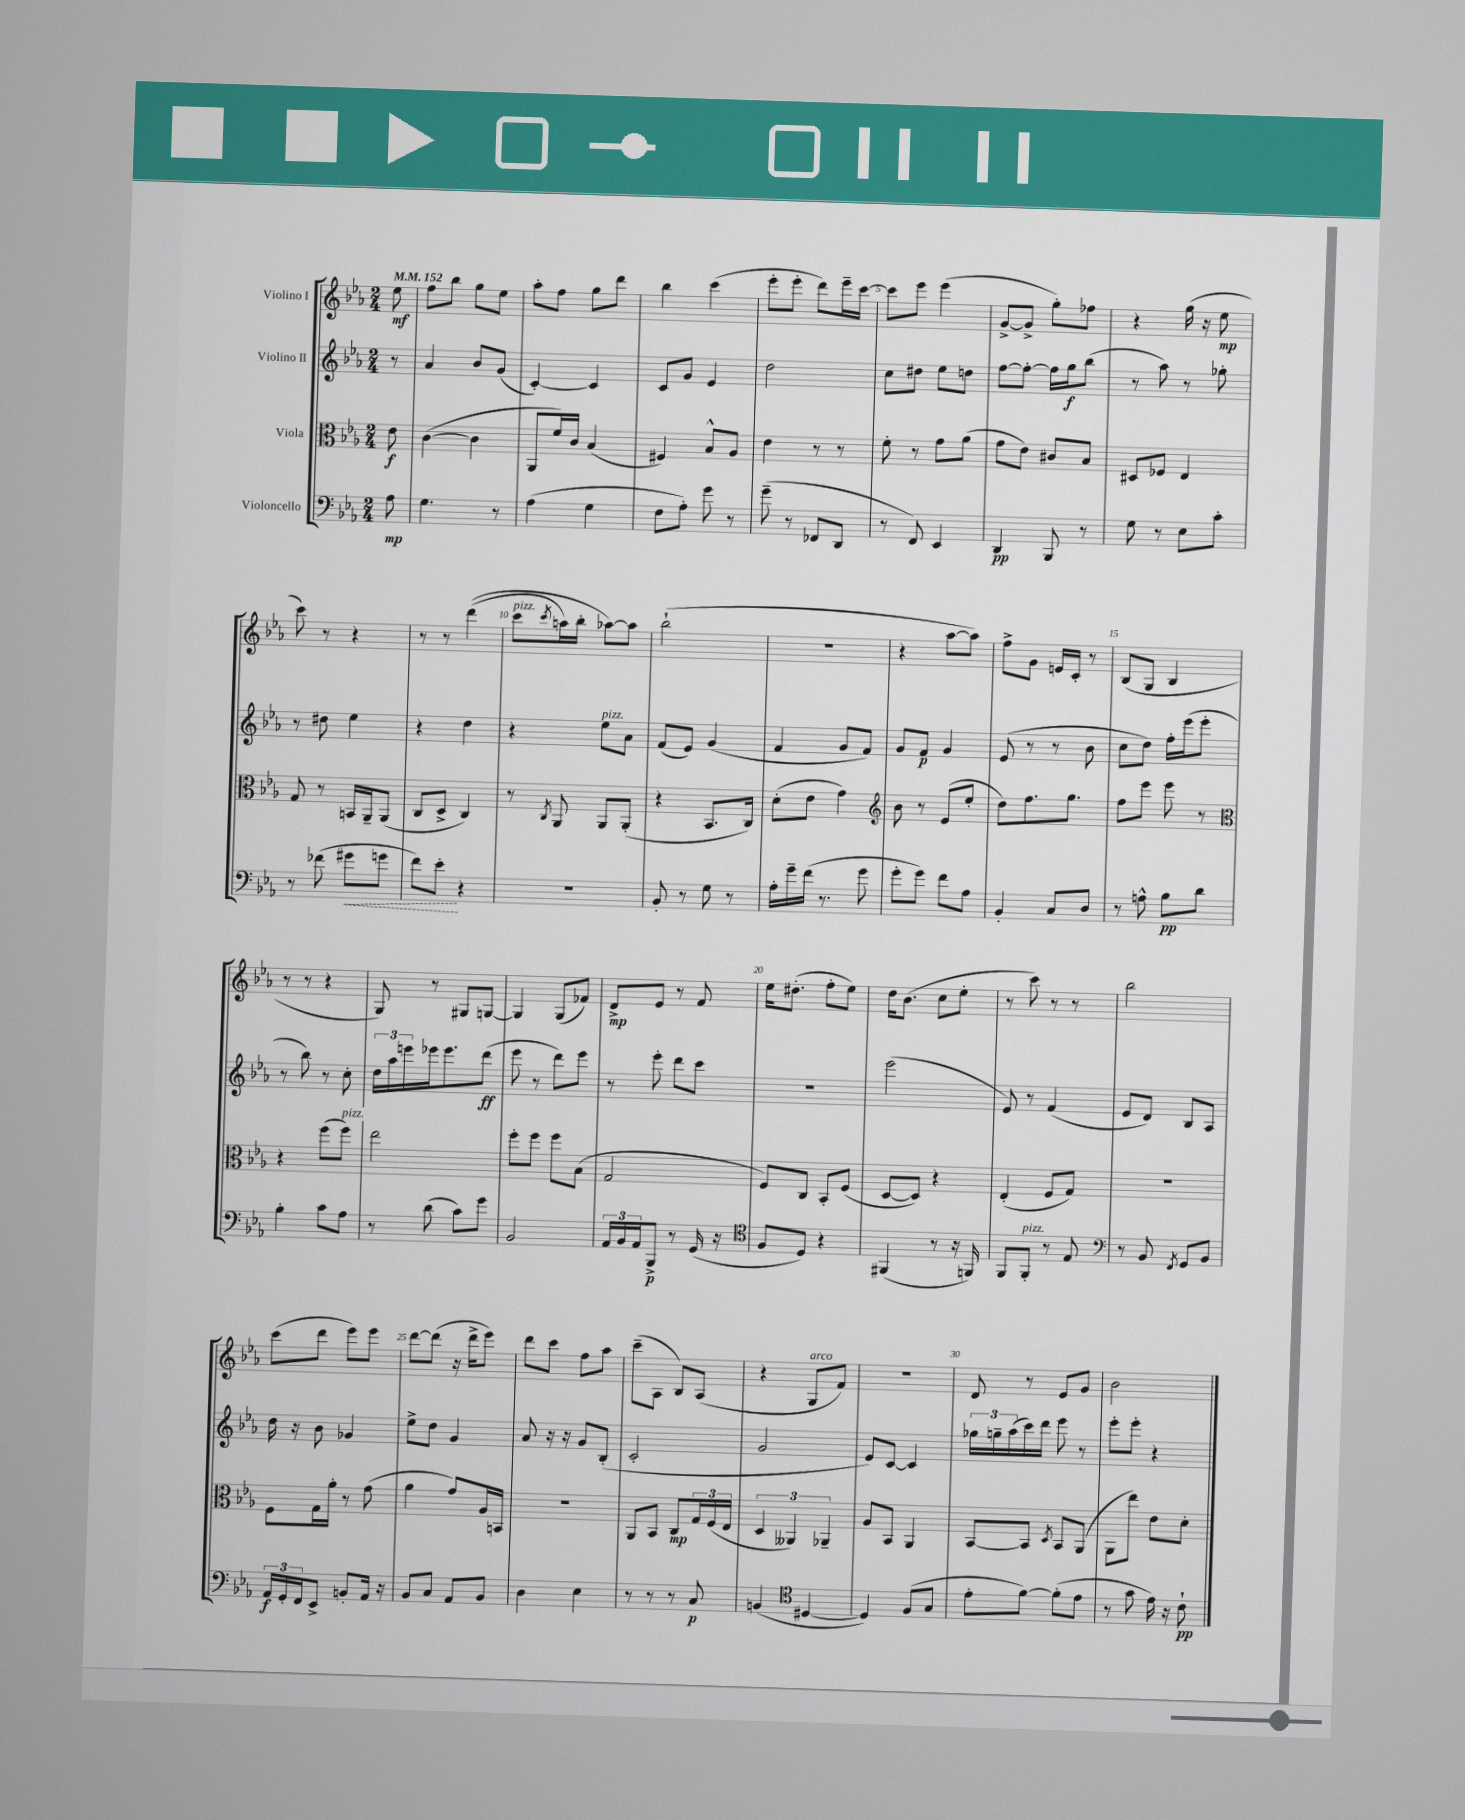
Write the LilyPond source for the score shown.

<<
\new StaffGroup <<
\new Staff = "s0" \with { instrumentName = "Violino I" } {
    \clef treble \key ees \major \numericTimeSignature \time 2/4 \partial 8 \tempo 4 = 152
    ees''8\mf |
    f''8 bes''8 g''8 ees''8 |
    aes''8-. f''8 g''8 d'''8 |
    bes''4 c'''4( |
    ees'''8-. ees'''8-. d'''8) ees'''16-- c'''16~ |
    c'''8 ees'''8 ees'''4( |
    g'8~-> g'8-> g''8-.) fes''8 |
    r4 g''16( r16 ees''8\mp |
    c'''8) r8 r4 |
    r8 r8 d'''4(\( |
    c'''8^\markup { \italic "pizz." } \acciaccatura { c'''8 } a''16) bes''16-. aes''8~\) aes''8 |
    bes''2-!( |
    r2 |
    r4 aes''8~ aes''8) |
    f''8-> g'8 e'16 c'16-. r8 |
    bes8( g8 bes4 |
    r8 r8 r4 |
    g8) r8 gis8 g8~ |
    g4 g8( fes'8) |
    d'8->\mp ees'8 r8 f'8 |
    ees''16 dis''8.-.( f''8-. ees''8) |
    d''16 bes'8.( c''8 ees''8-. |
    r8 c'''8) r8 r8 |
    bes''2 |
    c'''8( d'''8 ees'''8) ees'''8 |
    d'''8~ d'''8( r16 d'''16-> ees'''8) |
    d'''8 c'''8 f''8 aes''8 |
    c'''8--( aes8 bes8) aes8( |
    r4 g8^\markup { \italic "arco" } f'8) |
    R2 |
    d'8 r8 ees'8 g'8 |
    bes'2 \bar "|." |
}
\new Staff = "s1" \with { instrumentName = "Violino II" } {
    \clef treble \key ees \major \numericTimeSignature \time 2/4 \partial 8
    r8 |
    aes'4 bes'8 g'8( |
    c'4~-.) c'4 |
    c'8 g'8 ees'4 |
    d''2 |
    c''8 dis''8 ees''8 d''8 |
    f''8~ f''8~-. f''16 g''16\f bes''8( |
    r8 aes''8) r8 ges''8-. |
    r8 dis''8 ees''4 |
    r4 d''4 |
    r4 ees''8^\markup { \italic "pizz." } aes'8 |
    f'8( ees'8) g'4( |
    f'4 g'8 f'8) |
    g'8 f'8\p g'4 |
    ees'8( r8 r8 bes'8 |
    c''8 d''8) f''16-. ees'''16( ees'''8-. |
    r8 bes''8) r8 c''8-. |
    \tuplet 3/2 { d''16 aes''16 e'''16 } ees'''16 ees'''8. d'''8\ff( |
    ees'''8 r8 d'''8) ees'''8 |
    r8 ees'''8-. d'''8 c'''8 |
    R2 |
    ees'''2( |
    ees'8) r8 f'4( |
    ees'8 d'8) bes8 aes8 |
    d''16 r16 bes'8 ges'4 |
    ees''8-> d''8 g'4 |
    aes'8 r16 r16 g'8 bes8-.( |
    c'2-. |
    g'2 |
    ees'8) c'8~ c'4 |
    \tuplet 3/2 { ges''16 g''16-- aes''16( } c'''16) d'''16 ees'''8 r8 |
    ees'''8-. ees'''8-. r4 \bar "|." |
}
\new Staff = "s2" \with { instrumentName = "Viola" } {
    \clef alto \key ees \major \numericTimeSignature \time 2/4 \partial 8
    ees'8\f |
    c'4~( c'4 |
    aes,8 f'16) c'16 bes4( |
    fis4) bes8-^ aes8 |
    ees'4 r8 r8 |
    f'8-. r8 g'8 aes'8( |
    g'8 ees'8) cis'8 bes8 |
    dis8 fes8 ees4 |
    g8 r8 b,16 aes,16-- aes,8( |
    c8 d8-> c4) |
    r8 \acciaccatura { c8 } aes,8 aes,8 aes,8-.( |
    r4 bes,8. c16) |
    d'8-.( ees'8 g'4) |
    \clef treble bes'8 r8 ees'8( ees''8-. |
    d''8) f''8. g''8. |
    f''8 ees'''8 ees'''8 r8 |
    \clef alto r4 f''8( f''8^\markup { \italic "pizz." }) |
    ees''2 |
    f''8-. f''8 f''8 bes8( |
    g2 |
    f8) c8 bes,8-. f8( |
    d8~ d8) r4 |
    ees4-.( f8 g8) |
    r2 |
    f8 g16 aes'16-. r8 g'8( |
    aes'4 g'8) aes16 b,16 |
    r2 |
    aes,8 bes,8 c8\mp \tuplet 3/2 { g16 f16( ees16 } |
    \tuplet 3/2 { d4 aeses,4) aes,4-- } |
    aes8 bes,8 aes,4 |
    bes,8~ bes,8 \acciaccatura { d8 } bes,8 aes,8( |
    aes,8 ees''8) ees'8 d'8-. \bar "|." |
}
\new Staff = "s3" \with { instrumentName = "Violoncello" } {
    \clef bass \key ees \major \numericTimeSignature \time 2/4 \partial 8
    aes8\mp |
    g4. r8 |
    aes4( g4 |
    f8 aes8-.) g'8 r8 |
    g'8--( r8 fes,8 d,8 |
    r8 f,8) ees,4 |
    d,4\pp bes,,8 r8 |
    g8 r8 ees8 c'8-. |
    r8 fes'8( \once \override Hairpin.style = #'dashed-line gis'8\< g'8 |
    f'8) ees'8-.\! r4 |
    R2 |
    bes,8-. r8 g8 r8 |
    aes16-. g'16-- f'16( r8. g'8 |
    g'8-. g'8) f'8 aes8 |
    bes,4-. c8 d8 |
    r8 a8-^ bes8\pp d'8 |
    bes4-. c'8 aes8 |
    r8 d'8( c'8) g'8 |
    bes,2 |
    \tuplet 3/2 { aes,16 bes,16 aes,16 } bes,,8->\p r8 g,16( r16 |
    \clef tenor f8 d8) r4 |
    fis,4( r8 r16 f,16) |
    f,8 f,8-.^\markup { \italic "pizz." } r8 ees8 |
    \clef bass r8 bes,8 \acciaccatura { f,8 } g,8 bes,8 |
    \tuplet 3/2 { aes,16\f g,16-. f,16 } ees,8-> b,8-. aes,16 r16 |
    bes,8 c8 aes,8 bes,8 |
    d4 ees4 |
    r8 r8 r8 c8\p |
    b,4( \clef tenor dis4~ |
    dis4) f8( g8 |
    ees'8-. f'8~) f'8-.( ees'8 |
    r8 g'8 ees'16) r16 c'8-!\pp \bar "|." |
}
>>
>>
\layout { \context { \Score \override BarNumber.break-visibility = ##(#f #t #t) barNumberVisibility = #(every-nth-bar-number-visible 5) } }
